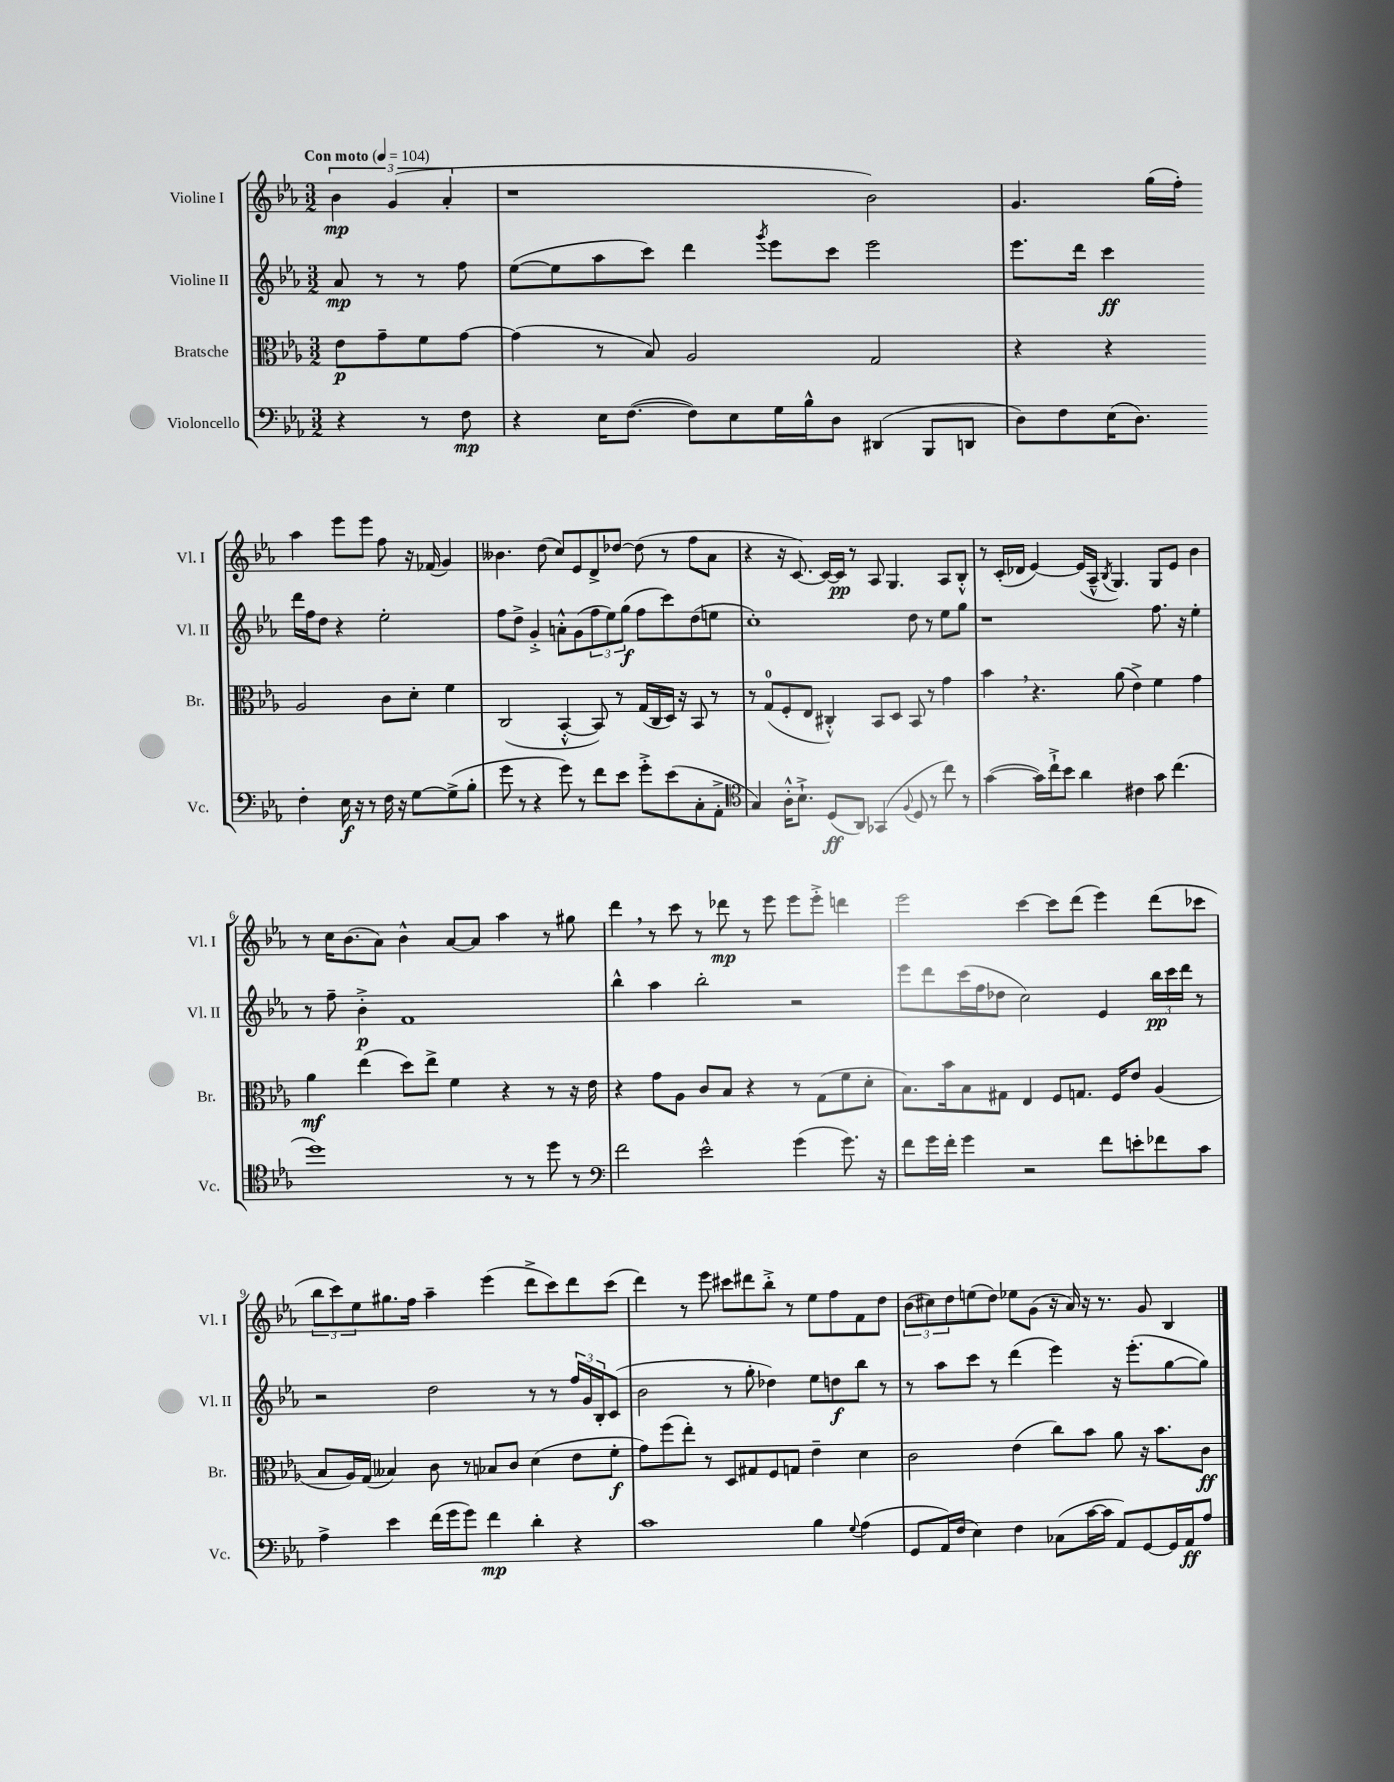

**kern	**dynam	**kern	**dynam	**kern	**dynam	**kern	**dynam
*part4	*part4	*part3	*part3	*part2	*part2	*part1	*part1
*staff4	*staff4	*staff3	*staff3	*staff2	*staff2	*staff1	*staff1
*I"Violoncello	*	*I"Bratsche	*	*I"Violine II	*	*I"Violine I	*
*I'Vc.	*	*I'Br.	*	*I'Vl. II	*	*I'Vl. I	*
*clefF4	*	*clefC3	*	*clefG2	*	*clefG2	*
*k[b-e-a-]	*	*k[b-e-a-]	*	*k[b-e-a-]	*	*k[b-e-a-]	*
*M3/2	*	*M3/2	*	*M3/2	*	*M3/2	*
*MM104	*	*MM104	*	*MM104	*	*MM104	*
=	=	=	=	=	=	=	=
!	!	!	!	!	!	!LO:TX:a:B:t=Con moto	!
4r	.	8e-\L	p	8a-/	mp	6b-\	mp
.	.	8g~\	.	8r	.	.	.
.	.	.	.	.	.	(6g/	.
8r	.	8f\	.	8r	.	.	.
.	.	.	.	.	.	6a-'/	.
8F\	mp	[8g\J	.	8ff\	.	.	.
=1	=1	=1	=1	=1	=1	=1	=1
4r	.	(4g\]	.	([8ee-\L	.	1r	.
.	.	.	.	8ee-\]	.	.	.
16E-\KL	.	8r	.	8aa-\	.	.	.
([8.F\J	.	.	.	.	.	.	.
.	.	8B-/)	.	8ccc\J)	.	.	.
8F\L])	.	2A-/	.	4ddd\	.	.	.
8E-\	.	.	.	.	.	.	.
.	.	.	.	8qggg/	.	.	.
16G\L	.	.	.	8eee-\L	.	.	.
16B-^^\J	.	.	.	.	.	.	.
8D\J	.	.	.	8ccc\J	.	.	.
(4DD#X/	.	2G/	.	2eee-\	.	2b-\)	.
8BBB-/L	.	.	.	.	.	.	.
8DDn/J	.	.	.	.	.	.	.
=2	=2	=2	=2	=2	=2	=2	=2
8D\L)	.	4r	.	8.eee-\L	.	4.g/	.
8F\	.	.	.	.	.	.	.
.	.	.	.	16ddd\Jk	.	.	.
(16E-\K	.	4r	.	4ccc\	ff	.	.
8.D\J)	.	.	.	.	.	.	.
.	.	.	.	.	.	(16gg\LL	.
.	.	.	.	.	.	16ff'\JJ)	.
4F'\	.	2A-/	.	16ddd\LL	.	4aa-\	.
.	.	.	.	16ff\J	.	.	.
.	.	.	.	8dd\J	.	.	.
16E-\	f	.	.	4r	.	8eee-\L	.
16r	.	.	.	.	.	.	.
8r	.	.	.	.	.	8eee-\J	.
16F\	.	8c\L	.	2ee-'\	.	8ff\	.
16r	.	.	.	.	.	.	.
[8G\L	.	8d'\J	.	.	.	16r	.
.	.	.	.	.	.	(16f-X/	.
(8G^\]	.	4f\	.	.	.	4g/)	.
8B-'\J	.	.	.	.	.	.	.
!!LO:LB:g=z
=3	=3	=3	=3	=3	=3	=3	=3
8g\	.	(2C/	.	8ff\L	.	4.b--X\	.
8r	.	.	.	8dd^\J	.	.	.
4r	.	.	.	4g'^/	.	.	.
.	.	.	.	.	.	(8dd\	.
8g\)	.	[4BB-'^^/	.	8an'^^\L	.	8cc/L)	.
8r	.	.	.	(8g\	.	8e-/	.
8f\L	.	8BB-/])	.	12ff\	.	8d^/	.
.	.	.	.	12ee-\)	.	.	.
8e-\J	.	8r	.	.	.	[8dd-X/J	.
.	.	.	.	(12gg\J	f	.	.
8g'^\L	.	(16G/LL	.	8ff\L	.	(8dd-\]	.
.	.	16C/	.	.	.	.	.
(8e-\	.	16D/JJ)	.	8ccc\)	.	8r	.
.	.	16r	.	.	.	.	.
8C'\	.	8BB-/	.	(8dd\	.	8ff\L	.
8AA-'^\J	.	8r	.	8een\J	.	8a-\J	.
=4	=4	=4	=4	=4	=4	=4	=4
*clefC4	*	*	*	*	*	*	*
4G/)	.	8r	.	1cc')	.	4r	.
.	.	(8G/L	.	.	.	.	.
16A-'^^\KL	.	8F'/	.	.	.	16r	.
8.B-`^\J	.	.	.	.	.	[8.c/)	.
.	.	8E-/J	.	.	.	.	.
(8D/L	ff	4C#X'^^/)	.	.	.	16c/LL_	.
.	.	.	.	.	.	16c/JJ]	pp
8AA-/J)	.	.	.	.	.	8r	.
(4GG-X/	.	8BB-/L	.	.	.	8A-/	.
.	.	8D/J	.	.	.	4.G/	.
8qqF/	.	.	.	.	.	.	.
8D/	.	8BB-/	.	8dd\	.	.	.
8r	.	8r	.	8r	.	.	.
8cc\)	.	4g\	.	8ee-\L	.	8A-/L	.
8r	.	.	.	8gg\J	.	8B-'^^/J	.
=5	=5	=5	=5	=5	=5	=5	=5
([4g\	.	4b-,\	.	1r	.	8r	.
.	.	.	.	.	.	(16c'/LL	.
.	.	.	.	.	.	16d-X/JJ	.
16g\LL])	.	4.r	.	.	.	[4e-/)	.
16cc`^\J	.	.	.	.	.	.	.
8b-\J	.	.	.	.	.	.	.
4a-\	.	.	.	.	.	(16e-/LL]	.
.	.	.	.	.	.	16A-~^^/JJ	.
.	.	.	.	.	.	8qB-/	.
.	.	(8a-\	.	.	.	4.G/)	.
4c#X\	.	4e-^\)	.	.	.	.	.
8g\	.	4f\	.	8.ff\	.	8G/L	.
(4.cc\	.	.	.	.	.	8e-/J	.
.	.	.	.	16r	.	.	.
.	.	4g\	.	4ee-'\	.	4b-\	.
!!LO:LB:g=z
=6	=6	=6	=6	=6	=6	=6	=6
1dd)	.	4a-\	mf	8r	.	8r	.
.	.	.	.	8ff~\	.	16cc\KL	.
.	.	.	.	.	.	(8.b-\	.
.	.	(4ee-\	.	4b-'^\	p	.	.
.	.	.	.	.	.	8a-\J)	.
.	.	8dd\L)	.	1f	.	4b-^^\	.
.	.	8ee-^\J	.	.	.	.	.
.	.	4f\	.	.	.	[8a-/L	.
.	.	.	.	.	.	8a-/J]	.
8r	.	4r	.	.	.	4aa-\	.
8r	.	.	.	.	.	.	.
8dd\	.	8r	.	.	.	8r	.
8r	.	16r	.	.	.	8gg#X\	.
.	.	16e-\	.	.	.	.	.
=7	=7	=7	=7	=7	=7	=7	=7
*clefF4	*	*	*	*	*	*	*
2f\	.	4r	.	4bb-^^\	.	4ddd,\	.
.	.	8g\L	.	4aa-\	.	8r	.
.	.	8A-\J	.	.	.	8ccc\	.
2e-^^\	.	8c/L	.	2bb-'\	.	8r	.
.	.	8B-/J	.	.	.	8ddd-X\	mp
.	.	4r	.	.	.	8r	.
.	.	.	.	.	.	8eee-\	.
(4g\	.	8r	.	2r	.	8eee-\L	.
.	.	(8G\L	.	.	.	8eee-'^\J	.
8.g\)	.	8f\	.	.	.	4dddn\	.
.	.	8d'\J	.	.	.	.	.
16r	.	.	.	.	.	.	.
=8	=8	=8	=8	=8	=8	=8	=8
8f\L	.	8.B-\L)	.	8eee-\L	.	2eee-\	.
16g\L	.	.	.	8ddd\	.	.	.
16f'\JJ	.	16b-\k	.	.	.	.	.
4g\	.	8B-\	.	(16ccc\L	.	.	.
.	.	.	.	16ff\J	.	.	.
.	.	8G#X\J	.	8dd-X\J	.	.	.
2r	.	4E-/	.	2cc\)	.	[4ccc\	.
.	.	8F/L	.	.	.	8ccc\L]	.
.	.	8.Gn/J	.	.	.	(8ddd\J	.
8f\L	.	.	.	4e-/	.	4eee-\)	.
.	.	16F/KL	.	.	.	.	.
8en'\	.	8e-/J	.	.	.	.	.
8f-X\	.	(4A-/	.	24bb-\LL	pp	(8ddd\L	.
.	.	.	.	24ccc\	.	.	.
.	.	.	.	24ddd\JJ	.	.	.
8c\J	.	.	.	8r	.	8ccc-X\J	.
!!LO:LB:g=z
=9	=9	=9	=9	=9	=9	=9	=9
4A-^\	.	8B-/L	.	2r	.	12bb-\L	.
.	.	.	.	.	.	12ccc\)	.
.	.	16A-/L)	.	.	.	.	.
.	.	.	.	.	.	12ee-\	.
.	.	(16G/JJ	.	.	.	.	.
4e-\	.	4B--X/)	.	.	.	8.gg#X\	.
.	.	.	.	.	.	16ff\Jk	.
(16f\LL	.	8c\	.	2dd\	.	4aa-~\	.
16g\J	.	.	.	.	.	.	.
8g\J)	.	8r	.	.	.	.	.
4f\	mp	8B-X/L	.	.	.	(4eee-\	.
.	.	8c/J	.	.	.	.	.
4d'\	.	(4d\	.	8r	.	8ddd^\L	.
.	.	.	.	8r	.	8ccc\)	.
4r	.	8e-\L	.	24ff/LL	.	8ddd\	.
.	.	.	.	24g/	.	.	.
.	.	.	.	24B-'/J	.	.	.
.	.	8f'\J	f	(8c/J	.	(8ccc\J	.
=10	=10	=10	=10	=10	=10	=10	=10
1c	.	8g\L)	.	2b-\	.	4ddd\)	.
.	.	(8ff\	.	.	.	.	.
.	.	8ee-'\J)	.	.	.	8r	.
.	.	8r	.	.	.	8eee-\	.
.	.	8D/L	.	8r	.	8ccc#X\L	.
.	.	8G#X/	.	8gg'\	.	8ddd#X\	.
.	.	8F/	.	4dd-X\)	.	8bb-'^\J	.
.	.	8Gn/J	.	.	.	8r	.
4B-\	.	4e-~\	.	8ee-\L	.	8ee-\L	.
.	.	.	.	8ddn\	f	8ff\	.
8qqG/	.	.	.	.	.	.	.
(4A-\	.	4d\	.	8bb-\J	.	8f\	.
.	.	.	.	8r	.	8dd\J	.
=11	=11	=11	=11	=11	=11	=11	=11
8GG/L	.	2c\	.	8r	.	(12b-\L	.
.	.	.	.	.	.	12cc#X\)	.
16AA-/L)	.	.	.	8aa-\L	.	.	.
.	.	.	.	.	.	12dd\	.
(16F/JJ	.	.	.	.	.	.	.
4E-\)	.	.	.	8ccc\J	.	(8een\	.
.	.	.	.	8r	.	8dd\J)	.
4F\	.	(4e-\	.	(4ddd\	.	8ee-X\L	.
.	.	.	.	.	.	(8g\J	.
(8C-X\L	.	8cc\L)	.	4eee-\)	.	16r	.
.	.	.	.	.	.	16a-/)	.
[16c\L	.	8b-\J	.	.	.	16r	.
16c\JJ]	.	.	.	.	.	8.r	.
8AA-/L)	.	8a-\	.	16r	.	.	.
.	.	.	.	(8.eee-'\L	.	.	.
[8GG/	.	16r	.	.	.	8g/	.
.	.	8.b-\L	.	.	.	.	.
16GG/L]	.	.	.	[8gg\	.	4B-/	.
16AA-/J	ff	.	.	.	.	.	.
8A-/J	.	8c\J	ff	8gg\J])	.	.	.
==	==	==	==	==	==	==	==
*-	*-	*-	*-	*-	*-	*-	*-
